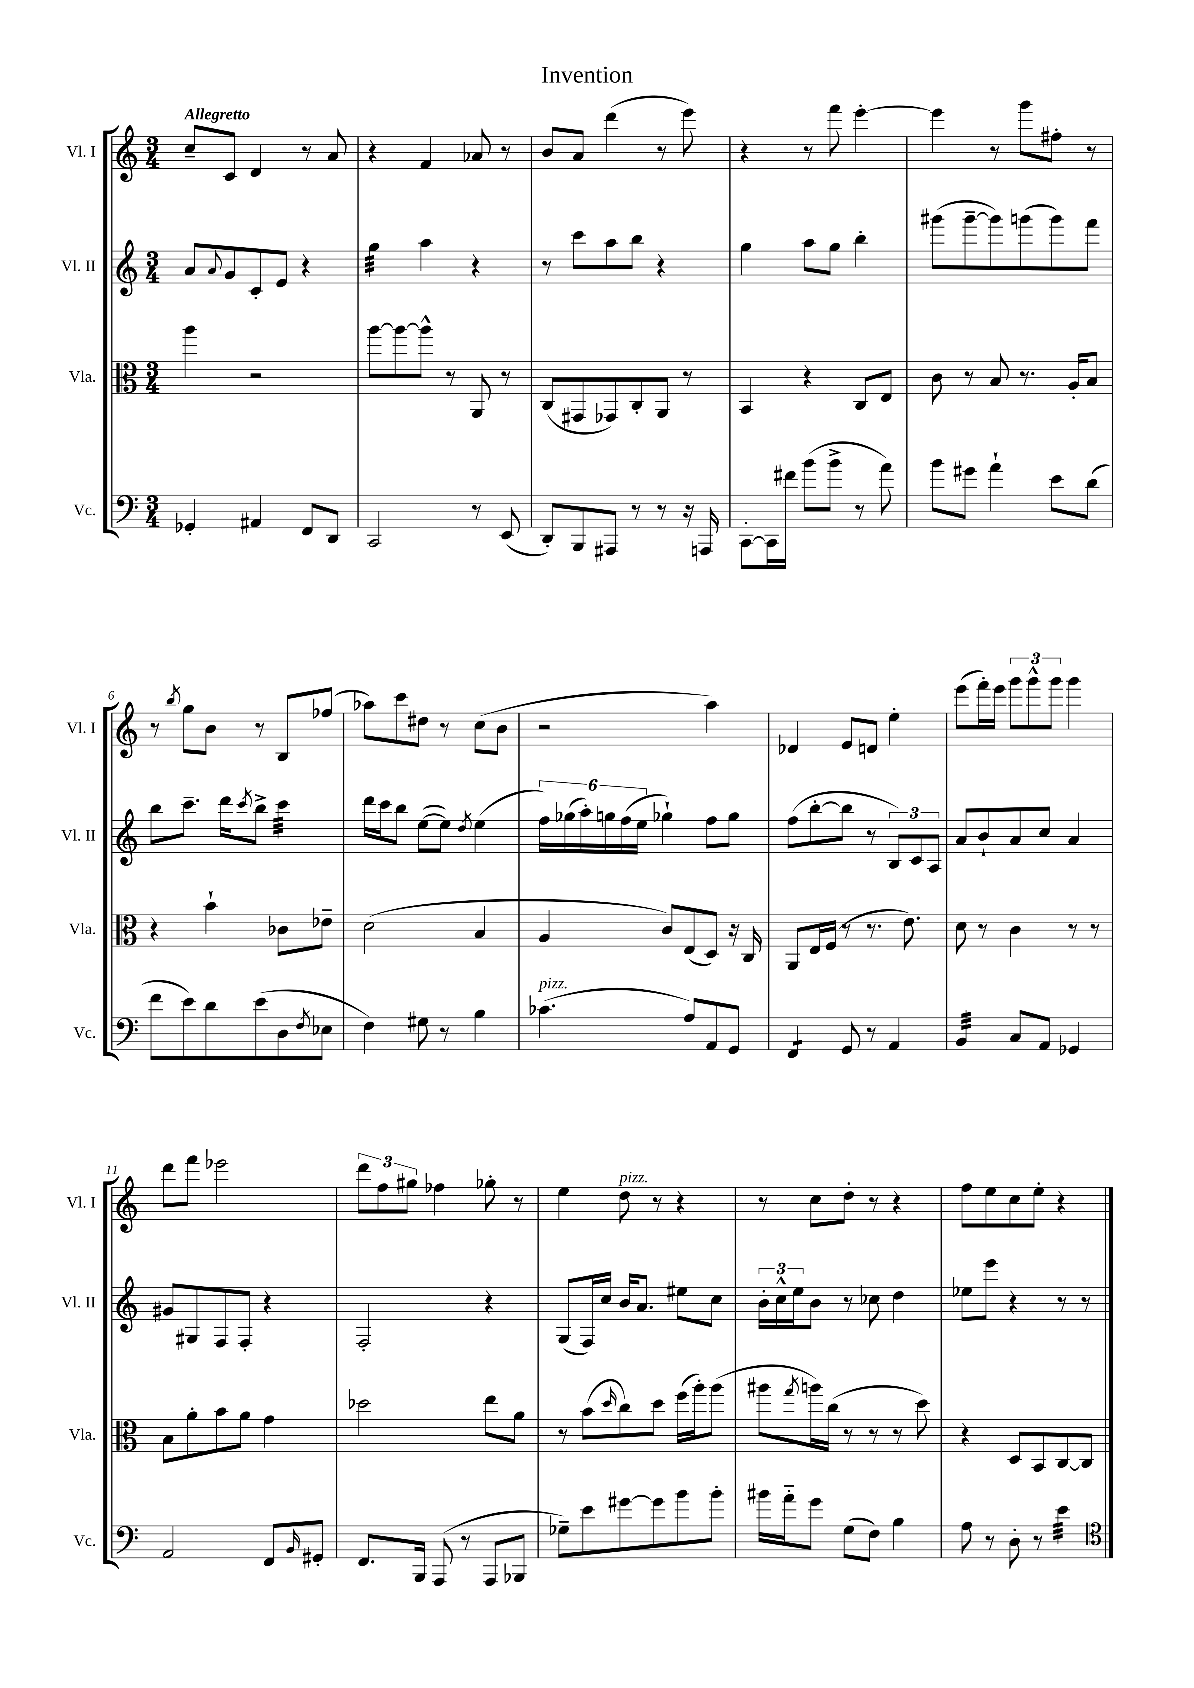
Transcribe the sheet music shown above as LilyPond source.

\header { title = "Invention" }
<<
\new StaffGroup <<
\new Staff = "s0" \with { instrumentName = "Vl. I" shortInstrumentName = "Vl. I" } {
    \clef treble \key c \major \numericTimeSignature \time 3/4 \tempo "Allegretto"
    c''8-- c'8 d'4 r8 a'8 |
    r4 f'4 aes'8 r8 |
    b'8 a'8 d'''4( r8 e'''8) |
    r4 r8 f'''8 e'''4~-. |
    e'''4 r8 g'''8 fis''8-. r8 |
    r8 \acciaccatura { b''8 } g''8 b'8 r8 b8 fes''8( |
    aes''8) c'''8 dis''8 r8 c''8( b'8 |
    r2 a''4) |
    des'4 e'8 d'8 e''4-. |
    e'''8( f'''16-.) e'''16 \tuplet 3/2 { g'''8 g'''8-^ g'''8 } g'''4 |
    d'''8 f'''8 ees'''2 |
    \tuplet 3/2 { d'''8 f''8 gis''8 } fes''4 ges''8-. r8 |
    e''4 d''8^\markup { \italic "pizz." } r8 r4 |
    r8 c''8 d''8-. r8 r4 |
    f''8 e''8 c''8 e''8-. r4 \bar "|." |
}
\new Staff = "s1" \with { instrumentName = "Vl. II" shortInstrumentName = "Vl. II" } {
    \clef treble \key c \major \numericTimeSignature \time 3/4
    a'8 \appoggiatura { a'8 } g'8 c'8-. e'8 r4 |
    g''4:32 a''4 r4 |
    r8 c'''8 a''8 b''8 r4 |
    g''4 a''8 g''8 b''4-. |
    gis'''8( gis'''8~-- gis'''8) g'''8( g'''8) f'''8 |
    b''8 c'''8.-- d'''16 \acciaccatura { c'''8 } b''8-> c'''4:32 |
    d'''16 c'''16 b''8 e''8~( e''8) \acciaccatura { d''8 } e''4( |
    \tuplet 6/4 { f''16) ges''16( a''16-.) g''16 f''16( e''16 } ges''4-!) f''8 ges''8 |
    f''8( b''8~-. b''8 r8 \tuplet 3/2 { b8) c'8 a8 } |
    a'8 b'8-! a'8 c''8 a'4 |
    gis'8 gis8 f8 f8-. r4 |
    f2-. r4 |
    g8( f16) c''16 b'16 a'8. eis''8 c''8 |
    \tuplet 3/2 { b'16-. c''16-^ e''16 } b'8 r8 ces''8 d''4 |
    ees''8 e'''8 r4 r8 r8 \bar "|." |
}
\new Staff = "s2" \with { instrumentName = "Vla." shortInstrumentName = "Vla." } {
    \clef alto \key c \major \numericTimeSignature \time 3/4
    a''4 r2 |
    a''8~ a''8~ a''8-^ r8 a,8 r8 |
    c8( gis,8 ges,8) c8-. a,8 r8 |
    b,4 r4 c8 e8 |
    c'8 r8 b8 r8. a16-. b8 |
    r4 b'4-! ces'8 ees'8-- |
    d'2( b4 |
    a4 c'8) e8( d8) r16 c16 |
    a,8 e16 f16( r8 r8. e'8.) |
    d'8 r8 c'4 r8 r8 |
    b8 a'8-. b'8 a'8 g'4 |
    des''2 e''8 a'8 |
    r8 b'8( \grace { d''16 } c''8) d''8 f''16( a''16-.) a''8( |
    ais''8 \acciaccatura { g''8 } a''16) c''16( r8 r8 r8 d''8) |
    r4 d8 b,8 c8~ c8 \bar "|." |
}
\new Staff = "s3" \with { instrumentName = "Vc." shortInstrumentName = "Vc." } {
    \clef bass \key c \major \numericTimeSignature \time 3/4
    ges,4-. ais,4 f,8 d,8 |
    c,2 r8 e,8( |
    d,8-.) b,,8 ais,,8 r8 r8 r16 a,,16 |
    c,8~-. c,16 fis'16 b'8( b'8-> r8 a'8) |
    b'8 gis'8 a'4-! e'8 d'8( |
    f'8 e'8) d'8 e'8( d8 \acciaccatura { f8 } ees8 |
    f4) gis8 r8 b4 |
    ces'4.^\markup { \italic "pizz." }( a8) a,8 g,8 |
    f,4:8 g,8 r8 a,4 |
    b,4:32 c8 a,8 ges,4 |
    a,2 f,8 \grace { b,16 } gis,8-. |
    f,8. b,,16 a,,8( r8 a,,8 bes,,8 |
    ges8--) e'8 gis'8~ gis'8 b'8 b'8-. |
    bis'16 a'16-_ g'8 g8( f8) b4 |
    a8 r8 d8-. r8 \clef tenor e'4:32 \bar "|." |
}
>>
>>
